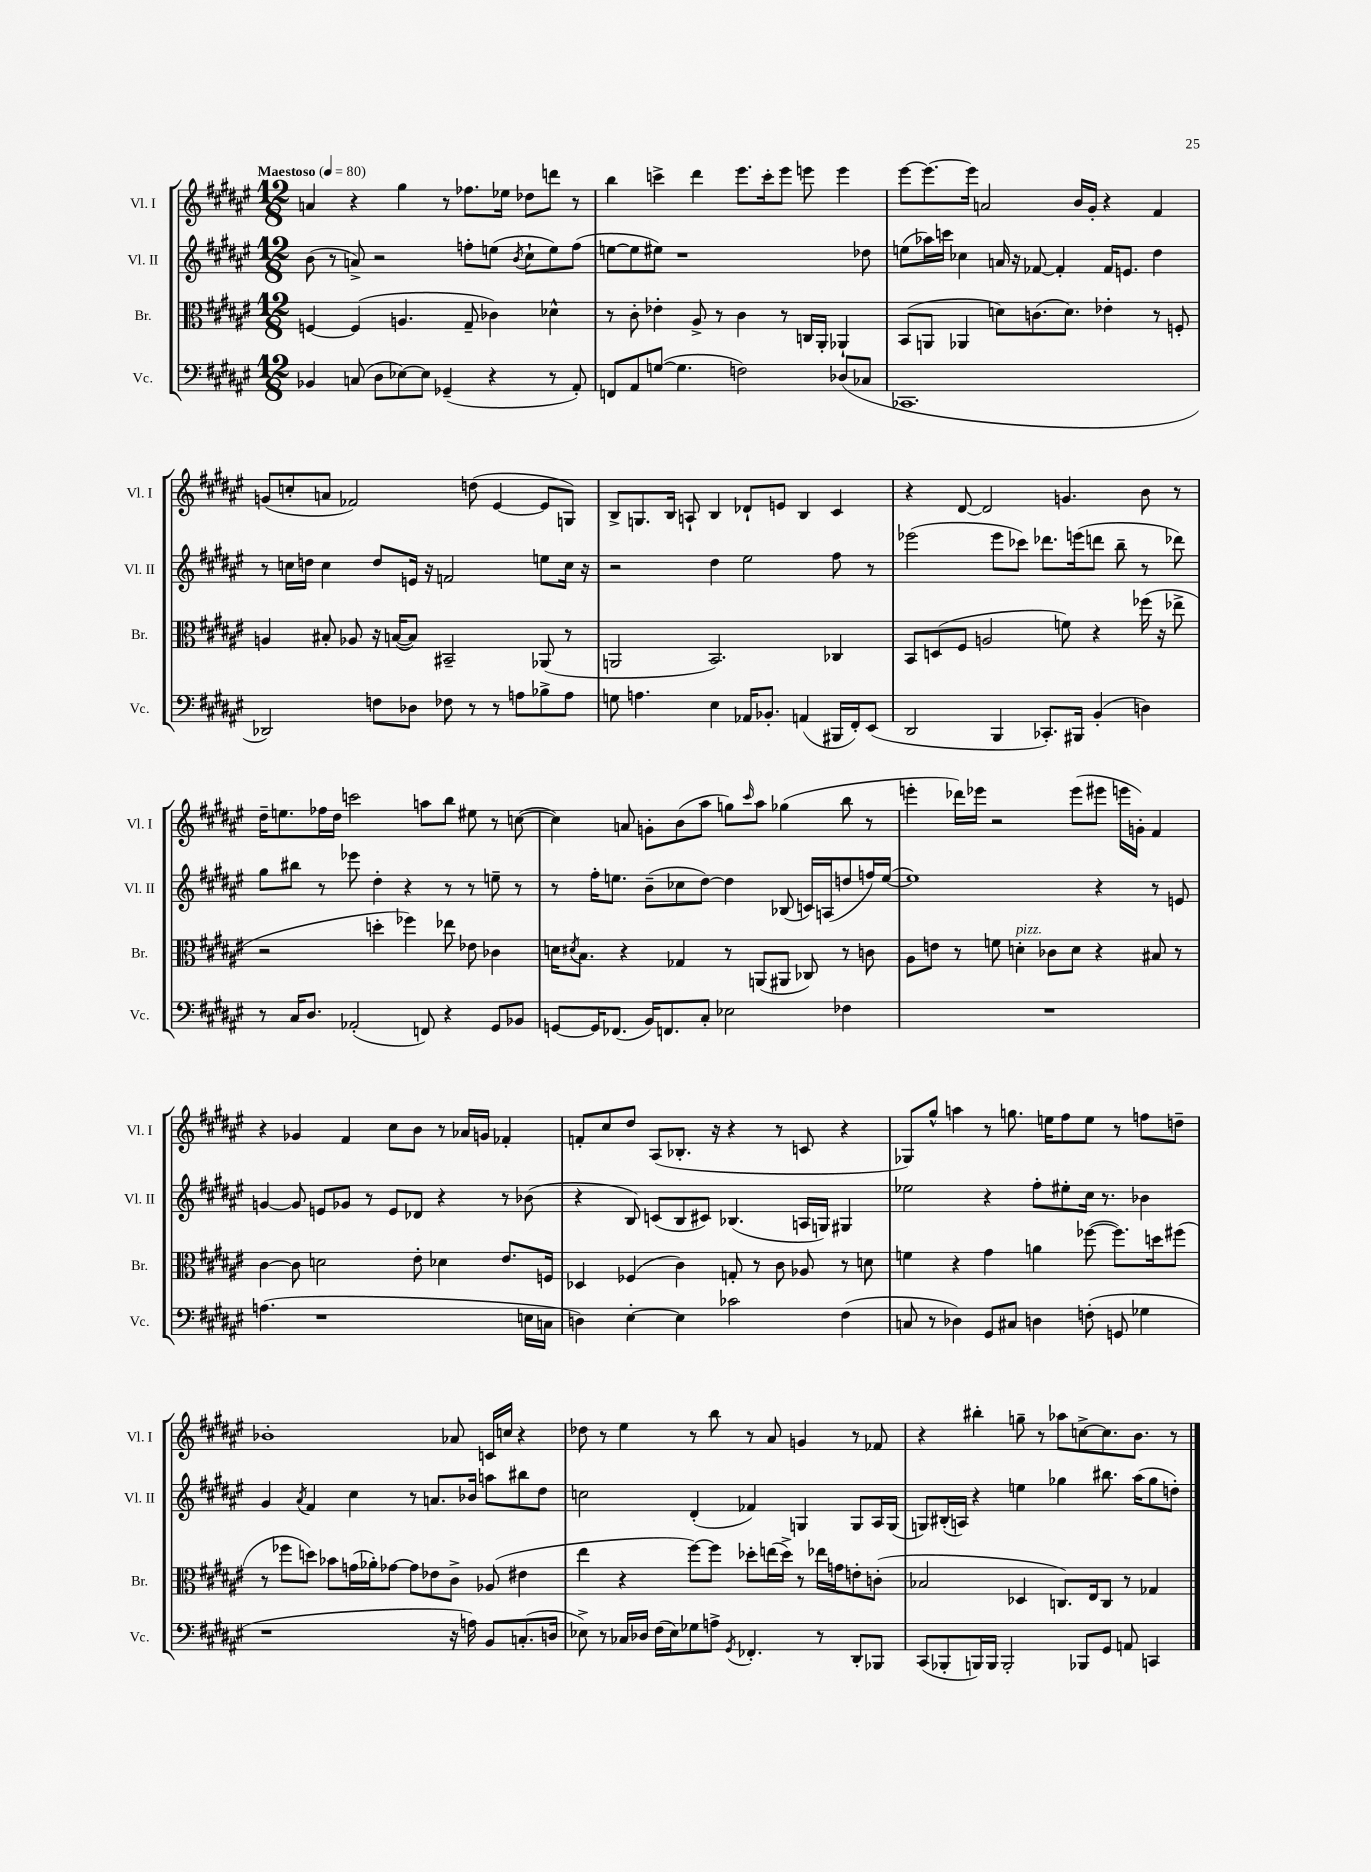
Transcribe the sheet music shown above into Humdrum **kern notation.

**kern	**kern	**kern	**kern
*part4	*part3	*part2	*part1
*staff4	*staff3	*staff2	*staff1
*I"Vc.	*I"Br.	*I"Vl. II	*I"Vl. I
*I'Vc.	*I'Br.	*I'Vl. II	*I'Vl. I
*clefF4	*clefC3	*clefG2	*clefG2
*k[f#c#g#d#a#e#]	*k[f#c#g#d#a#e#]	*k[f#c#g#d#a#e#]	*k[f#c#g#d#a#e#]
*M12/8	*M12/8	*M12/8	*M12/8
*MM80	*MM80	*MM80	*MM80
=1	=1	=1	=1
!	!	!	!LO:TX:a:B:t=Maestoso
4BB-X/	[4Fn/	(8b\	4an/
.	.	8r	.
(8Cn/	(4F/]	8an^/)	4r
8D#\L	.	2r	.
[8E-X\)	4.An/	.	4gg#\
8E-\J]	.	.	.
(4GG-X~/	.	.	8r
.	8G#~/	8ffn'\L	8.ff-X\L
4r	4c-X\)	(8een\J	.
.	.	.	16ee-X\Jk
.	.	8qb/	.
.	.	8cc#`\L	8dd-X\L
8r	4d-X^^\	8ee\)	8dddn\J
8AA#'/)	.	(8ff\J	8r
=2	=2	=2	=2
8FFn/L	8r	[8een\L	4bb\
8AA#/	8c#'\	8ee\]	.
([8Gn/J	4e-X'\	8ee#X\J)	4cccn^\
4.G\]	.	1r	.
.	8A#^/	.	4ddd#\
.	8r	.	.
2Fn\)	4c#\	.	8.eee#\L
.	.	.	16ccc'\k
.	8r	.	8eee#\J
.	16Cn/LL	.	8eeen\
.	16AA#'/JJ	.	.
(8D-X/L	4AA-X`/	.	4eee\
8C-X/J	.	8dd-X\	.
=3	=3	=3	=3
1.CC-X	(8BB/L	(8een\L	[8eee#\L
.	8AAn/J	16aa-X\L)	8.eee#\_
.	.	16cccn\JJ	.
.	4AA-X/	4cc-X\	.
.	.	.	16eee#\Jk]
.	.	.	2an/
.	8dn\L)	16an/	.
.	.	16r	.
.	(8.cn\	[8f-X/	.
.	.	4f-'/]	.
.	8.d\J)	.	.
.	.	.	16b/LL
.	.	.	16g#'/JJ
.	4e-X'\	16f-/KL	4r
.	.	8.en/J	.
.	8r	4dd#\	4f#/
.	8Fn'/	.	.
!!LO:LB:g=z
=4	=4	=4	=4
2DD-X/)	4An/	8r	(8gn/L
.	.	16ccn\LL	8ccn'/
.	.	16ddn\JJ	.
.	8B#X'/	4cc\	8an/J
.	8A-X/	.	2f-X/)
8Fn\L	16r	8dd/L	.
.	([16Bn/KL	.	.
8D-X\J	8B/J])	16en/Jk	.
.	.	16r	.
8F-X\	2BB#X~/	2fn/	.
8r	.	.	(8ddn\
8r	.	.	[4e#/
8An\L	.	.	.
8B-X^\	(8AA-X/	8een\L	8e#/L]
8A\J	8r	16cc\Jk	8Gn/J)
.	.	16r	.
=5	=5	=5	=5
8Gn\	2AAn/	2r	8B^/L
4.An\	.	.	8.Gn/
.	.	.	16B/Jk
.	.	.	8An`/
4E#\	2.BB/)	4dd#\	4B/
16AA-X/KL	.	2ee#\	8d-X`/L
8.BB-X'/J	.	.	.
.	.	.	8en/J
(4AAn/	.	.	4B/
16BBB#X/LL	4C-X/	8ff#\	4c#/
16FF#'/J)	.	.	.
(8EE#/J	.	8r	.
=6	=6	=6	=6
2DD#/	8BB/L	(2eee-X\	4r
.	(8Dn/	.	.
.	8F#/J	.	[8d#/
.	2An/	.	2d#/]
4BBB/	.	8eee-\L	.
.	.	8ccc-X\J)	.
8.CC-X'/L)	.	8.ddd-X\L	.
.	8fn\)	.	4.gn/
16BBB#X/Jk	.	(16eeen\k	.
(4BB'/	4r	8dddn\J	.
.	.	8bb~\	.
4Dn\)	(16ff-X\	8r	8b\
.	16r	.	.
.	8ee-X^\	8ddd-X\)	8r
!!LO:LB:g=z
=7	=7	=7	=7
8r	2r	8gg#\L	16dd#~\KL
.	.	.	8.een\
16C#/KL	.	8bb#X\J	.
8.D#/J	.	.	.
.	.	8r	16ff-X\L
.	.	.	16dd#\JJ
(2AA-X'/	.	8eee-X\	2cccn\
.	4ddn'\	4dd#'\	.
.	4ff-X\)	4r	.
8FFn/)	.	.	8aan\L
4r	8ee-X\	8r	8bb\J
.	8e-X\	8r	8ee#X\
8GG#/L	4c-X\	8een~\	8r
8BB-X/J	.	8r	([8ccn\
=8	=8	=8	=8
[8GGn/L	16dn\KL	8r	4cc\])
.	8qd#X/	.	.
.	8.B\J	.	.
16GG/K]	.	16ff#'\KL	.
(8.FF-X/J	.	8.een\J	.
.	4r	.	8an/
16BB/KL)	.	(8b~\L	8gn'\L
8.FFn/	.	.	.
.	4G-X/	8cc-X\	(8b\
8C#'/J	.	[8dd#\J)	8aa#\J
2E-X\	8r	4dd#\]	8ggn\L)
.	.	.	16qqccc#/
.	(8AAn/L	.	8aa#\J
.	8AA#X/J	(8B-X/	(4gg-X\
.	8C-X/)	16cn/LL)	.
.	.	(16An/J	.
4F-X\	8r	8ddn/	8bb\
.	8cn\	16ffn/L)	8r
.	.	([16ee/JJ	.
=9	=9	=9	=9
1.r	8A#\L	1ee])	4eeen'\
.	8en\J	.	.
.	8r	.	16ddd-X\LL)
.	.	.	16eee-X\JJ
.	8fn\	.	2r
!	!LO:TX:a:i:t=pizz.	!	!
.	4dn'\	.	.
.	8c-X\L	.	.
.	8d\J	.	(8eee-\L
.	4r	4r	8eee#X\J
.	.	.	16eeen\LL
.	.	.	16gn'\JJ)
.	8B#X/	8r	4f#/
.	8r	8en/	.
!!LO:LB:g=z
=10	=10	=10	=10
(4.An\	[4c#\	[4gn/	4r
.	8c#\]	8g/]	4g-X/
1r	2dn\	8en/L	.
.	.	8g-X/J	4f#/
.	.	8r	.
.	.	8e/L	8cc#\L
.	8e#'\	8d-X/J	8b\J
.	4d-X\	4r	8r
.	.	.	16a-X/LL
.	.	.	16gn/JJ
.	8.e#/L	8r	4f-X'/
16En\LL	.	(8b-X\	.
16Cn\JJ	16Fn/Jk	.	.
=11	=11	=11	=11
4Dn\)	4D-X/	4r	8fn'/L
.	.	.	8cc#/
[4E#'\	(4F-X/	8B/)	8dd#/J
.	.	(8cn/L	(8A#/L
4E#\]	4c#\)	8B/	8.B-X'/J
.	.	8c#X/J)	.
.	.	.	16r
2c-X\	8Gn'/	(4.B-X/	4r
.	8r	.	.
.	8c#\	.	8r
.	8A-X/	16An/LL	8cn/
.	.	16Gn/JJ)	.
(4F#\	8r	4G#X/	4r
.	8dn\	.	.
=12	=12	=12	=12
8Cn/	4fn\	2ee-X\	8G-X/L)
8r	.	.	8gg#^^/J
4D-X\)	4r	.	4aan\
8GG#/L	4g#\	4r	8r
8C#X/J	.	.	8.ggn\
4Dn\	4an\	8ff#'\L	.
.	.	.	16een\KL
.	.	8ee#X'\	8ff#\
(8Fn'\	([8ff-X\	16cc#\Jk	8ee\J
.	.	8.r	.
8GGn/	8.ff-\L])	.	8r
4G-X\	.	4b-X\	8ffn\L
.	16ddn\k	.	.
.	(8ff#X\J	.	8ddn~\J
!!LO:LB:g=z
=13	=13	=13	=13
1r	8r	4g#/	1b-X'
.	8ff-X\L	.	.
.	.	8qa#/	.
.	8ddn\J)	4f#/	.
.	8b-X\L	.	.
.	(16gn\L	4cc#\	.
.	16a-X'\J)	.	.
.	[8g-X\J	.	.
.	8g-\L]	8r	.
.	8e-X\	8.an/L	.
16r	8c#^\J	.	8a-X/
16An\)	.	16b-X/Jk	.
8BB/L	(8A-X/	8aan\L	16cn/LL
.	.	.	16ccn/JJ
(8.Cn'/	4e#X\	8bb#X\	4r
.	.	8dd#\J	.
16Dn/Jk	.	.	.
=14	=14	=14	=14
8E-X^\)	4ee#\	2ccn\	8dd-X\
8r	.	.	8r
16C-X/LL	4r	.	4ee#\
16D-X/JJ	.	.	.
(16F#\LL	.	.	.
16E-\J)	.	.	.
8G-X\	[8ff#\L)	(4d#'/	8r
8An^\J	8ff#\J]	.	8bb\
8qGG#/	.	.	.
4.FF-X'/	8dd-X'\L	4f-X/)	8r
.	(16een\L	.	8a#/
.	16dd-^\JJ)	.	.
.	8r	4Gn/	4gn/
8r	16ee-X\LL	.	.
.	16gn\J	.	.
8DD#'/L	8en'\	8G/L	8r
8BBB-X/J	(8cn'\J	16A#/L	8f-X/
.	.	(16G/JJ	.
=15	=15	=15	=15
(8CC#/L	2B-X/	8Gn/L)	4r
8BBB-X'/	.	(16B#X'/L	.
.	.	16An/JJ)	.
16BBBn/L)	.	4r	4bb#X'\
16BBB/JJ	.	.	.
2BBB'/	.	.	.
.	4D-X/	4een\	8ggn~\
.	.	.	8r
.	8.Cn/L)	4gg-X\	8aa-X\L
8BBB-X/L	.	.	[8ccn^\
.	16E#/k	.	.
8GG#/J	8C/J	8.bb#X\	8.cc\]
8AAn/	8r	.	.
.	.	(16aa#\KL	8.b\J
4CCn/	4G-X/	8gg-\	.
.	.	8ddn'\J)	8r
==	==	==	==
*-	*-	*-	*-
